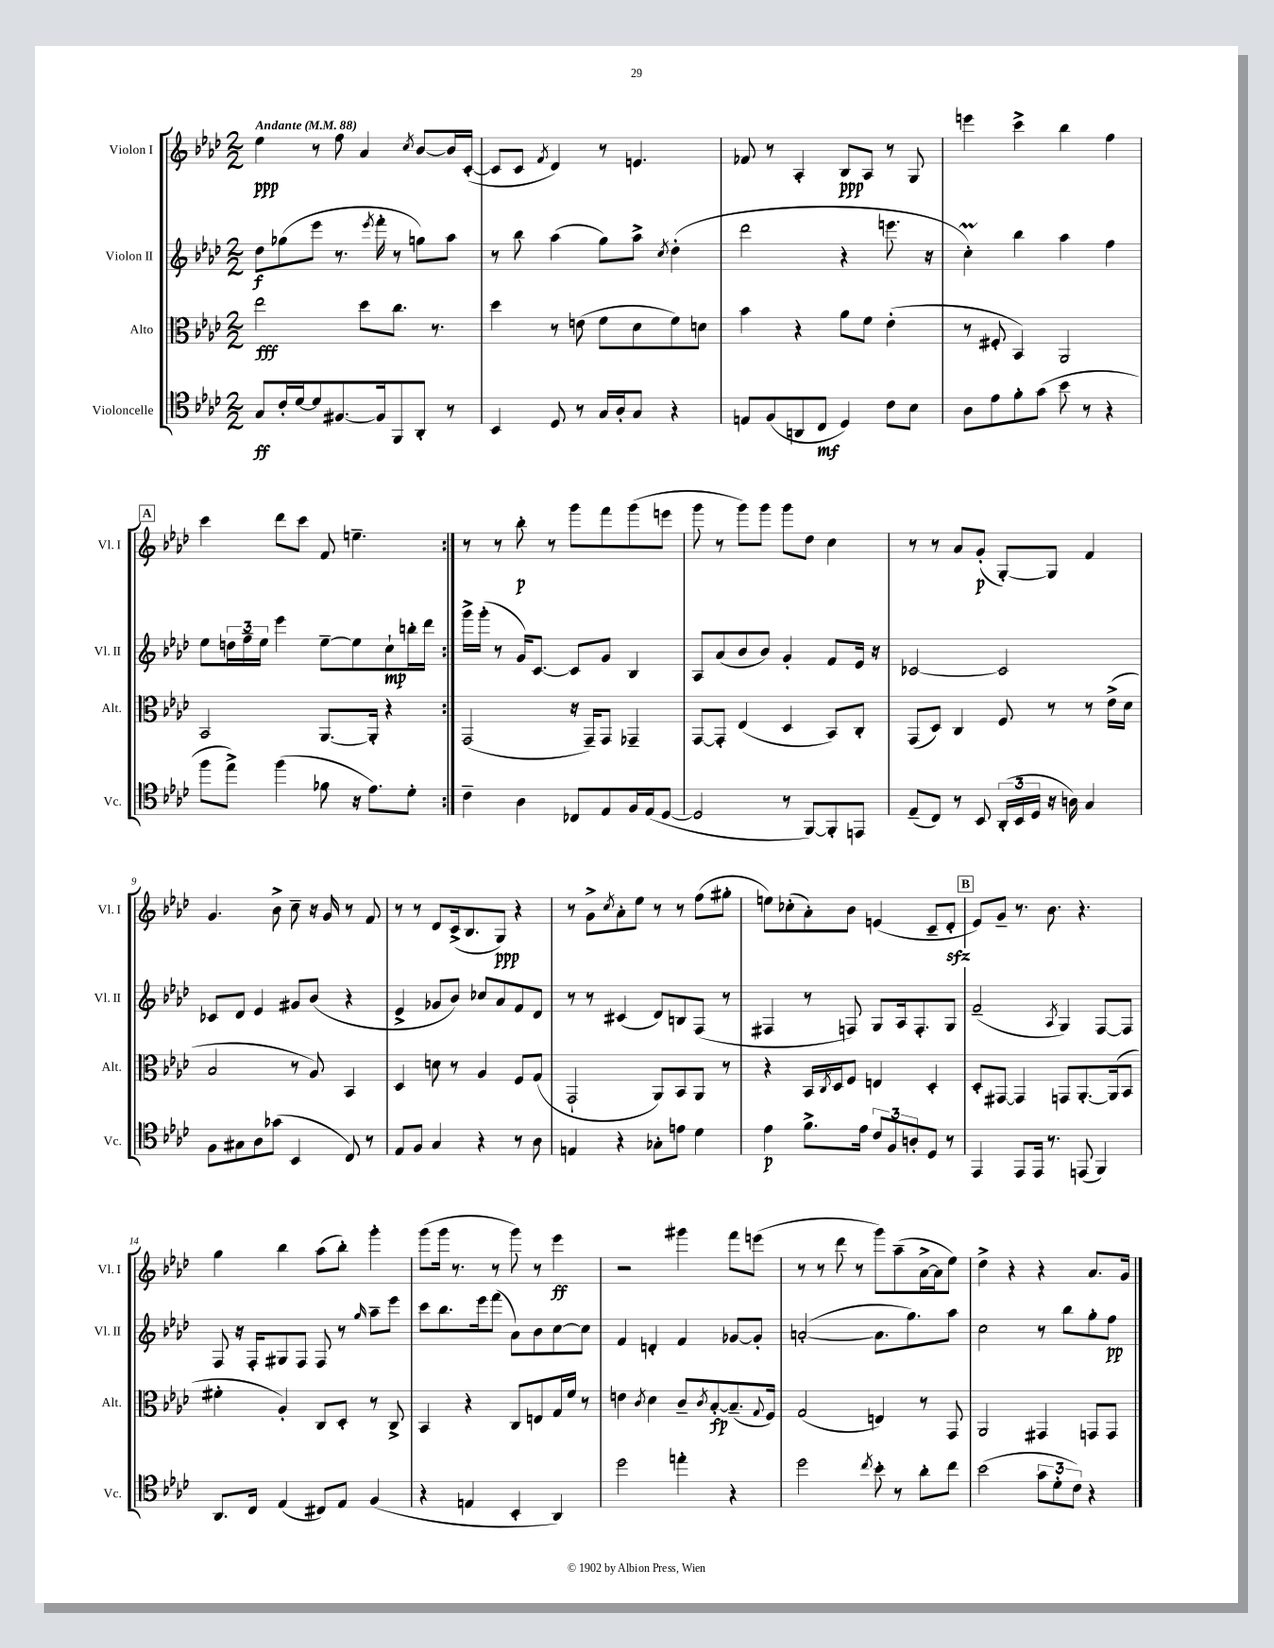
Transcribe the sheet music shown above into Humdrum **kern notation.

**kern	**dynam	**kern	**dynam	**kern	**dynam	**kern	**dynam
*part4	*part4	*part3	*part3	*part2	*part2	*part1	*part1
*staff4	*staff4	*staff3	*staff3	*staff2	*staff2	*staff1	*staff1
*I"Violoncelle	*	*I"Alto	*	*I"Violon II	*	*I"Violon I	*
*I'Vc.	*	*I'Alt.	*	*I'Vl. II	*	*I'Vl. I	*
*clefC4	*	*clefC3	*	*clefG2	*	*clefG2	*
*k[b-e-a-d-]	*	*k[b-e-a-d-]	*	*k[b-e-a-d-]	*	*k[b-e-a-d-]	*
*M2/2	*	*M2/2	*	*M2/2	*	*M2/2	*
*MM88	*	*MM88	*	*MM88	*	*MM88	*
=1	=1	=1	=1	=1	=1	=1	=1
!	!	!	!	!	!	!LO:TX:a:B:t=Andante	!
8G/L	ff	2ee-\	fff	8dd-\L	f	4ee-\	ppp
16c'/L	.	.	.	(8gg-X\	.	.	.
[16d-/J	.	.	.	.	.	.	.
8d-/]	.	.	.	8eee-\J	.	8r	.
[8.F#X/	.	.	.	8.r	.	8ff\	.
.	.	8dd-\L	.	.	.	4a-/	.
.	.	.	.	8qeee-/	.	.	.
16F#/k]	.	.	.	16fff'\	.	.	.
8FF/	.	8.cc\J	.	8r	.	.	.
.	.	.	.	.	.	8qcc/	.
8AA-'/J	.	.	.	8ggn\L)	.	[8b-/L	.
.	.	8.r	.	.	.	.	.
8r	.	.	.	8aa-\J	.	16b-/L]	.
.	.	.	.	.	.	([16c'/JJ	.
=2	=2	=2	=2	=2	=2	=2	=2
4BB-/	.	4dd-\	.	8r	.	8c/L]	.
.	.	.	.	8bb-\	.	8c/J	.
.	.	.	.	.	.	8qf/	.
8D-/	.	8r	.	(4aa-\	.	4d-/)	.
8r	.	(8en\	.	.	.	.	.
16G/LL	.	8f\L	.	8gg\L)	.	8r	.
16A-'/J	.	.	.	.	.	.	.
8G/J	.	8d-\	.	8aa-^\J	.	4.en/	.
.	.	.	.	8qcc/	.	.	.
4r	.	8f\)	.	(4dd-'\	.	.	.
.	.	8dn\J	.	.	.	.	.
=3	=3	=3	=3	=3	=3	=3	=3
8En/L	.	4b-\	.	2ddd-\	.	8f-X/	.
(8F/	.	.	.	.	.	8r	.
8AAn/	.	4r	.	.	.	4A-'/	.
8C/J	mf	.	.	.	.	.	.
4D-/)	.	8a-\L	.	4r	.	8B-/L	ppp
.	.	8f\J	.	.	.	8A-/J	.
8c\L	.	(4e-'\	.	8.eeen\	.	8r	.
8B-\J	.	.	.	.	.	8G/	.
.	.	.	.	16r	.	.	.
=4	=4	=4	=4	=4	=4	=4	=4
8A-\L	.	8r	.	4ccm'\)	.	4eeen\	.
8e-\	.	8F#X'/	.	.	.	.	.
8f'\	.	4BB-/)	.	4bb-\	.	4ccc^\	.
(8g\J	.	.	.	.	.	.	.
8b-\	.	2AA-/	.	4aa-\	.	4bb-\	.
8r	.	.	.	.	.	.	.
4r	.	.	.	4ff\	.	4ff\	.
!!LO:LB:g=z
!!LO:REH:place=s1:t=A
=5	=5	=5	=5	=5	=5	=5	=5
8ff\L	.	2BB-/	.	8ee-\L	.	4ccc\	.
8ee-^\J)	.	.	.	24ddn\L	.	.	.
.	.	.	.	24ff~\	.	.	.
.	.	.	.	24ee-\JJ	.	.	.
(4ff\	.	.	.	4eee-\	.	8ddd-\L	.
.	.	.	.	.	.	8ccc\J	.
8f-X\	.	[8.AA-/L	.	[8ee-~\L	.	8f/	.
16r	.	.	.	8ee-\]	.	4.een~\	.
8.e-\L)	.	16AA-'/Jk]	.	.	.	.	.
.	.	4r	.	8cc`\	mp	.	.
8d-'\J	.	.	.	16bbn'\L	.	.	.
.	.	.	.	16ddd-\JJ	.	.	.
=6:|!	=6:|!	=6:|!	=6:|!	=6:|!	=6:|!	=6:|!	=6:|!
4c~\	.	(2GG/	.	16ggg^\LL	.	8r	.
.	.	.	.	(16ggg'\JJ	.	.	.
.	.	.	.	8r	.	8r	.
4A-\	.	.	.	16g/KL)	.	8bb-'\	p
.	.	.	.	[8.c/J	.	.	.
.	.	.	.	.	.	8r	.
8C-X/L	.	16r	.	8c/L]	.	8ggg\L	.
.	.	16GG~/KL)	.	.	.	.	.
8E-/	.	8GG/J	.	8g/J	.	8fff\	.
16F/L	.	4GG-X~/	.	4B-/	.	(8ggg\	.
(16E-/J	.	.	.	.	.	.	.
[8D-/J	.	.	.	.	.	8eeen\J	.
=7	=7	=7	=7	=7	=7	=7	=7
2D-/]	.	[8GG/L	.	8A-/L	.	8ggg\	.
.	.	8GG'/J]	.	(8a-/	.	8r	.
.	.	(4E-/	.	8b-/	.	8ggg\L)	.
.	.	.	.	8b-/J)	.	8ggg\J	.
8r	.	4D-/	.	4g'/	.	8ggg\L	.
[8FF/L)	.	.	.	.	.	8dd-\J	.
8FF'/]	.	8BB-/L)	.	8f/L	.	4cc\	.
8EEn/J	.	8C'/J	.	16e-/Jk	.	.	.
.	.	.	.	16r	.	.	.
=8	=8	=8	=8	=8	=8	=8	=8
(8E-~/L	.	(8GG/L	.	[2c-X/	.	8r	.
8C/J)	.	8D-/J)	.	.	.	8r	.
8r	.	4C/	.	.	.	8a-/L	.
8BB-/	.	.	.	.	.	(8g'/J	p
(24AA-'/LL	.	8F/	.	2c-/]	.	[8G'/L)	.
24BB-/	.	.	.	.	.	.	.
24D-/JJ	.	.	.	.	.	.	.
16r	.	8r	.	.	.	8G/J]	.
16An\)	.	.	.	.	.	.	.
4G/	.	8r	.	.	.	4f/	.
.	.	(16e-^\LL	.	.	.	.	.
.	.	16d-\JJ	.	.	.	.	.
!!LO:LB:g=z
=9	=9	=9	=9	=9	=9	=9	=9
8F\L	.	2B-/	.	8c-X/L	.	4.g/	.
8G#X\	.	.	.	8d-/J	.	.	.
8A-\	.	.	.	4e-/	.	.	.
(8g-X\J	.	.	.	.	.	8b-^\	.
4BB-/	.	8r	.	8g#X/L	.	8cc~\	.
.	.	8A-/)	.	(8b-/J	.	16r	.
.	.	.	.	.	.	16g/	.
8C/)	.	4BB-/	.	4r	.	8r	.
8r	.	.	.	.	.	8f/	.
=10	=10	=10	=10	=10	=10	=10	=10
8E-/L	.	4D-/	.	4e-^/	.	8r	.
8F/J	.	.	.	.	.	8r	.
4G/	.	8dn\	.	8g-X/L	.	8d-/L	.
.	.	8r	.	8b-/J)	.	(16c^/k	.
.	.	.	.	.	.	8.B-/	.
4r	.	4A-/	.	8cc-X/L	.	.	.
.	.	.	.	8a-/	.	8G/J)	ppp
8r	.	8F/L	.	8f/	.	4r	.
8A-\	.	(8G/J	.	8d-/J	.	.	.
=11	=11	=11	=11	=11	=11	=11	=11
4En/	.	2GG`/	.	8r	.	8r	.
.	.	.	.	8r	.	8g^\L	.
.	.	.	.	.	.	8qcc/	.
4r	.	.	.	(4c#X/	.	8a-'\	.
.	.	.	.	.	.	8ee-\J	.
8G-X'\L	.	8AA-/L)	.	8d-/L)	.	8r	.
8en\J	.	8BB-/	.	8Bn/	.	8r	.
4d-\	.	8AA-/J	.	(8F/J	.	(8ff\L	.
.	.	8r	.	8r	.	8gg#X'\J	.
=12	=12	=12	=12	=12	=12	=12	=12
4e-\	p	4r	.	4F#X/	.	8een\L)	.
.	.	.	.	.	.	(8cc-X'\	.
8.f^\L	.	16BB-/LL	.	8r	.	8a-'\)	.
.	.	8qC/	.	.	.	.	.
.	.	16D-/J	.	.	.	.	.
.	.	8F/J	.	8Fn/)	.	8b-\J	.
16e-\Jk	.	.	.	.	.	.	.
12c/L	.	4En/	.	8G/L	.	(4en/	.
12F/	.	.	.	.	.	.	.
.	.	.	.	16A-/k	.	.	.
12An'/	.	.	.	.	.	.	.
.	.	.	.	8.F'/	.	.	.
8D-/J	.	4D-'/	.	.	.	8c~/L	.
8r	.	.	.	8G/J	.	8d-zz'/J	.
!!LO:REH:place=s1:t=B
=13	=13	=13	=13	=13	=13	=13	=13
4EE-/	.	8D-'/L	.	(2f~/	.	8e-/L)	.
.	.	[8GG#X/J	.	.	.	8g~/J	.
8EE-/L	.	4GG#/]	.	.	.	8.r	.
16EE-/Jk	.	.	.	.	.	.	.
8.r	.	.	.	.	.	8.b-\	.
.	.	.	.	8qA-/	.	.	.
.	.	8GGn/L	.	4G/)	.	.	.
(8EEn/	.	[8.AA-'/	.	.	.	4.r	.
4FF/)	.	.	.	[8F/L	.	.	.
.	.	(16AA-/k]	.	.	.	.	.
.	.	8BB-/J	.	8F/J]	.	.	.
!!LO:LB:g=z
=14	=14	=14	=14	=14	=14	=14	=14
8.AA-/L	.	4f#X'\	.	8F/	.	4gg\	.
.	.	.	.	16r	.	.	.
16C/Jk	.	.	.	16F'/KL	.	.	.
(4E-/	.	4A-'/)	.	8G#X/	.	4bb-\	.
.	.	.	.	8F/J	.	.	.
8C#X/L)	.	8C/L	.	8F/	.	(8aa-\L	.
8E-/J	.	8D-'/J	.	8r	.	8bb-'\J)	.
.	.	.	.	16qqgg/	.	.	.
(4F/	.	8r	.	8aa-~\L	.	4ggg'\	.
.	.	8C^/	.	8eee-\J	.	.	.
=15	=15	=15	=15	=15	=15	=15	=15
4r	.	4BB-/	.	8ccc\L	.	(8ggg\L	.
.	.	.	.	8.bb-\	.	16ggg\Jk	.
.	.	.	.	.	.	8.r	.
4En/	.	4r	.	.	.	.	.
.	.	.	.	16eee-\k	.	.	.
.	.	.	.	(8fff\J	.	8r	.
4BB-'/	.	8C/L	.	8a-\L)	.	8ggg\)	.
.	.	8En/	.	8b-\	.	8r	.
4AA-/)	.	16G/L	.	[8cc\	.	4eee-\	ff
.	.	16f/JJ	.	.	.	.	.
.	.	8r	.	8cc\J]	.	.	.
=16	=16	=16	=16	=16	=16	=16	=16
2dd-\	.	4en\	.	4f/	.	2r	.
.	.	8qc/	.	.	.	.	.
.	.	4d-\	.	4dn'/	.	.	.
4een'\	.	8c~/L	.	4f/	.	4ggg#X\	.
.	.	8qc/	.	.	.	.	.
.	.	[8B-'/	fp	.	.	.	.
4r	.	(8.B-~/]	.	[8g-X/L	.	8fff\L	.
.	.	.	.	8g-'/J]	.	(8eeen\J	.
.	.	8qqG/	.	.	.	.	.
.	.	16F/Jk)	.	.	.	.	.
=17	=17	=17	=17	=17	=17	=17	=17
2dd-\	.	(2G/	.	([2an'/	.	8r	.
.	.	.	.	.	.	8r	.
.	.	.	.	.	.	8ddd-\	.
.	.	.	.	.	.	8r	.
8qcc/	.	.	.	.	.	.	.
8b-'\	.	4En/)	.	8.a\L]	.	8ggg\L)	.
8r	.	.	.	.	.	(8aa-~\	.
.	.	.	.	8.gg\)	.	.	.
8a-'\L	.	8r	.	.	.	[16a-^\L	.
.	.	.	.	.	.	16a-\J]	.
8cc\J	.	8GG/	.	8aa-\J	.	8ee-\J)	.
=18	=18	=18	=18	=18	=18	=18	=18
(2b-\	.	2AA-/	.	2cc\	.	4dd-^\	.
.	.	.	.	.	.	4r	.
12g\L	.	4GG#X/	.	8r	.	4r	.
12d-'\	.	.	.	.	.	.	.
.	.	.	.	8bb-\L	.	.	.
12c\J)	.	.	.	.	.	.	.
4r	.	8GGn/L	.	8gg'\	.	8.a-/L	.
.	.	8GG/J	.	8ff\J	pp	.	.
.	.	.	.	.	.	16g/Jk	.
==	==	==	==	==	==	==	==
*-	*-	*-	*-	*-	*-	*-	*-
